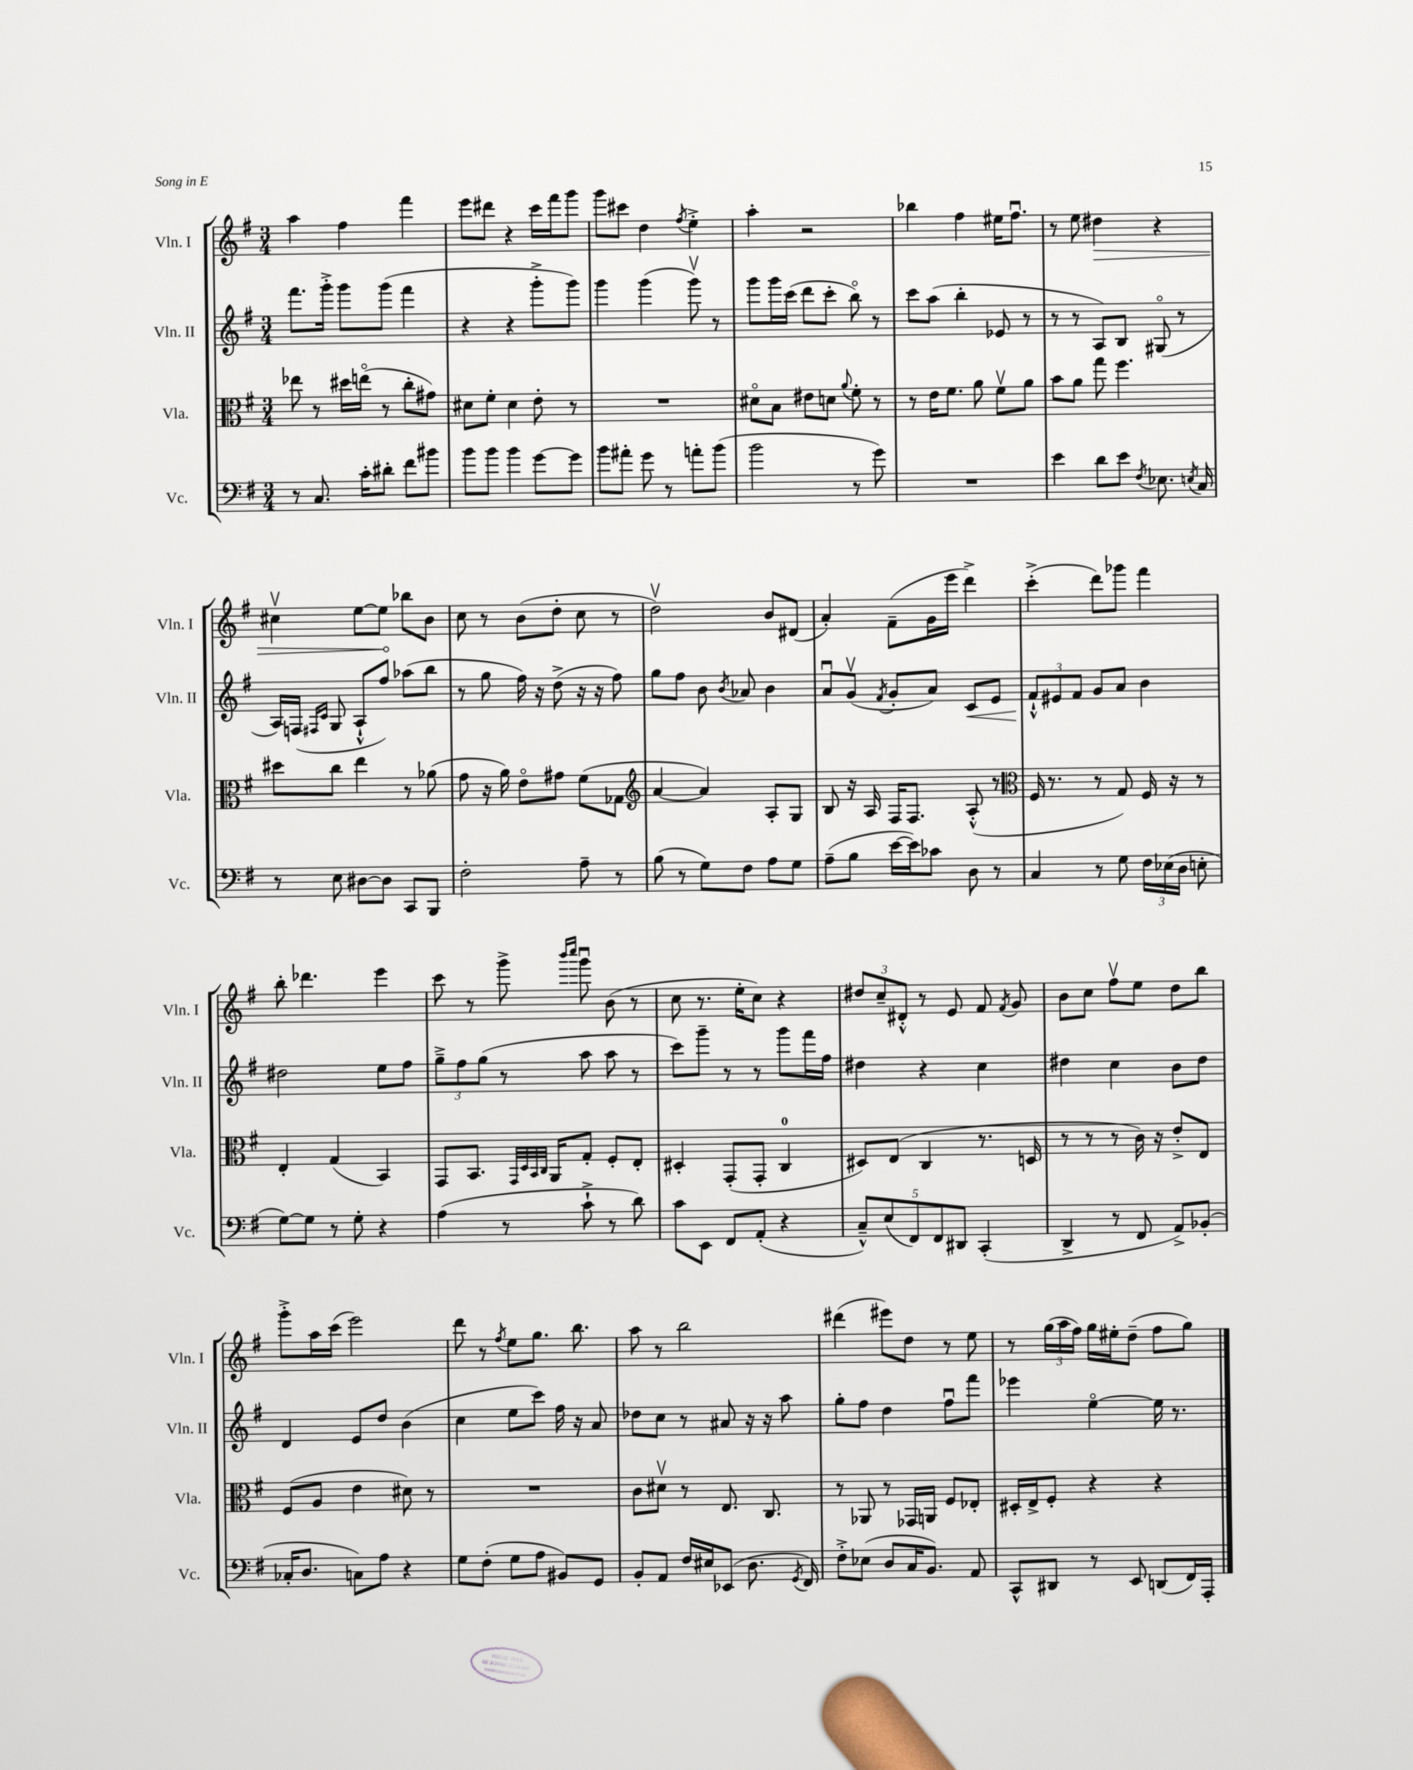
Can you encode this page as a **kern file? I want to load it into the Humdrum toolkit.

**kern	**kern	**kern	**dynam	**kern	**dynam
*part4	*part3	*part2	*part2	*part1	*part1
*staff4	*staff3	*staff2	*staff2	*staff1	*staff1
*I"Vc.	*I"Vla.	*I"Vln. II	*	*I"Vln. I	*
*I'Vc.	*I'Vla.	*I'Vln. II	*	*I'Vln. I	*
*clefF4	*clefC3	*clefG2	*	*clefG2	*
*k[f#]	*k[f#]	*k[f#]	*	*k[f#]	*
*M3/4	*M3/4	*M3/4	*	*M3/4	*
=24	=24	=24	=24	=24	=24
8r	8ee-X\	8.fff#\L	.	4aa\	.
8.C/	8r	.	.	.	.
.	.	16ggg'^\Jk	.	.	.
.	16dd#X\LL	8ggg\L	.	4ff#\	.
16c'\KL	(16een\JJ	.	.	.	.
8d#X'\J	8r	(8ggg\J	.	.	.
8f#\L	8cc'\L	4fff#\	.	4fff#\	.
8b#X\J	8g#X\J)	.	.	.	.
=25	=25	=25	=25	=25	=25
8b\L	8d#X\L	4r	.	8eee\L	.
8b\J	8f#'\J	.	.	8ddd#X\J	.
4b\	4d#\	4r	.	4r	.
[8g\L	8e'\	8ggg'^\L	.	16ccc\LL	.
.	.	.	.	16fff#\J	.
8g\J]	8r	8ggg\J)	.	8ggg\J	.
=26	=26	=26	=26	=26	=26
8b\L	2.r	4ggg\	.	8ggg\L	.
8a#X'\J	.	.	.	8ccc#X\J	.
8g\	.	(4ggg\	.	4dd\	.
8r	.	.	.	.	.
.	.	.	.	8qff#/	.
8an'\L	.	8gggv\)	.	4ee'^\	.
(8b\J	.	8r	.	.	.
=27	=27	=27	=27	=27	=27
2b\	8d#X\L	8ggg\L	.	4aa'\	.
.	8B\J	16ggg\L	.	.	.
.	.	(16ccc\JJ	.	.	.
.	8e#X\L	8ddd\L	.	2r	.
.	8dn\J	8ccc'\J	.	.	.
.	8qqa/	.	.	.	.
8r	8f#'\	8bb\)	.	.	.
8g\)	8r	8r	.	.	.
=28	=28	=28	=28	=28	=28
2.r	8r	8ccc\L	.	4bb-X\	.
.	16e\KL	(8aa\J	.	.	.
.	8.f#\J	.	.	.	.
.	.	4bb'\	.	4ff#\	.
.	8a\	.	.	.	.
.	8f#v\L	8e-X/	.	16ee#X\KL	.
.	.	.	.	8.ff#u\J	.
.	8a\J	8r	.	.	.
=29	=29	=29	=29	=29	=29
4e\	8b\L	8r	.	8r	.
.	8a\J	8r	.	8ee\	.
!	!	!	!	!	!LO:HP:b
8d\L	8gg\	8A/L)	.	4dd#X\	>
8e\J	4.ff#\	8B/J	.	.	.
8qF#/	.	.	.	.	.
8.E-X\	.	(8G#X/	.	4r	.
.	.	8r	.	.	.
8qEn/	.	.	.	.	.
16C/	.	.	.	.	.
!!LO:LB:g=z
=30	=30	=30	=30	=30	=30
8r	8dd#X\L	16A/LL)	.	4cc#Xv\	.
.	.	(16Fn/JJ	.	.	.
.	.	16qqF#X/LL	.	.	.
.	.	16qqc/JJ	.	.	.
8E\	8cc\J	8G/	.	.	.
[8D#X\L	4ee\	8A`^^/L	.	[8ee\L	.
8D#\J]	.	8ff#/J)	.	8ee\J]	.
8CC/L	8r	(8aa-X\L	.	8bb-X\L	]
8BBB/J	(8a-X\	8bb\J	.	8b\J	.
=31	=31	=31	=31	=31	=31
2F#'\	8g\	8r	.	8cc\	.
.	16r	8gg\	.	8r	.
.	16a\)	.	.	.	.
.	8e\L	16ff#\)	.	(8b\L	.
.	.	16r	.	.	.
.	8g#X\J	(8dd^\	.	8dd'\J	.
8A~\	(8f#\L	16r	.	8cc\	.
.	.	16r	.	.	.
8r	8G-X\J	8ff#\)	.	8r	.
=32	=32	=32	=32	=32	=32
*	*clefG2	*	*	*	*
(8B\	[4a/	8gg\L	.	2ddv\)	.
8r	.	8ff#\J	.	.	.
8G\L)	4a/])	8b\	.	.	.
.	.	8qb/	.	.	.
8F#\J	.	8a-X/	.	.	.
8A\L	8A'/L	4b\	.	8b/L	.
8G\J	8G/J	.	.	(8d#X/J	.
=33	=33	=33	=33	=33	=33
(8A~\L	8B/	8au/L	.	4a'/)	.
8B\J	16r	(8gv/J	.	.	.
.	16A/	.	.	.	.
.	.	8qf#/	.	.	.
[16e\LL	16F#/KL	8g'/L	.	(8f#~\L	.
16e\J])	8.F#/J	.	.	.	.
8c-X\J	.	8a/J)	.	16g\L	.
.	.	.	.	16eee\JJ	.
!	!	!	!LO:HP:b	!	!
8D\	(8A'^^/	8c/L	<	4ddd^\)	.
8r	8r	8e/J	.	.	.
=34	=34	=34	=34	=34	=34
*	*clefC3	*	*	*	*
4C/	16F#/	12f#`^^/L	.	(4ccc'^\	.
.	8.r	.	.	.	.
.	.	12e#X/	[	.	.
.	.	12f#/J	.	.	.
8r	8r	8g/L	.	8ddd\L)	.
8G\	8G/)	8a/J	.	8ggg-X\J	.
24F#\LL	16F#/	4b\	.	4fff#\	.
(24E-X\	.	.	.	.	.
.	16r	.	.	.	.
24D\JJ	.	.	.	.	.
8En'\	8r	.	.	.	.
!!LO:LB:g=z
=35	=35	=35	=35	=35	=35
[8G\L)	4E'/	2dd#X\	.	8bb'\	.
8G\J]	.	.	.	4.ddd-X\	.
8r	(4G/	.	.	.	.
8G'\	.	.	.	.	.
4r	4BB/)	8ee\L	.	4eee\	.
.	.	8ff#\J	.	.	.
=36	=36	=36	=36	=36	=36
(4A\	8GG/L	12gg~^\L	.	8ccc\	.
.	.	12ff#\	.	.	.
.	8.BB/J	.	.	8r	.
.	.	(12gg\J	.	.	.
8r	.	8r	.	8ggg^\	.
.	32qqGG/LLL	.	.	.	.
.	32qqD/	.	.	.	.
.	32qqBB/	.	.	.	.
.	32qqC/JJJ	.	.	.	.
.	16AA/KL	.	.	.	.
.	.	.	.	16qqbbb/LL	.
.	.	.	.	16qqcccc/JJ	.
8c`^\	8G'/J	8aa\	.	8gggu\	.
8r	8F#'/L	8aa\	.	(8b\	.
8d\)	8E'/J	8r	.	8r	.
=37	=37	=37	=37	=37	=37
8c\L	4D#X'/	8ccc\L)	.	8cc\	.
8EE\J	.	8ggg~\J	.	8.r	.
8FF#/L	(8GG'/L	8r	.	.	.
.	.	.	.	16ee'\KL	.
(8AA'/J	8GG'/J	8r	.	8cc\J)	.
4r	4C/	8ggg\L	.	4r	.
.	.	16fff#\L	.	.	.
.	.	16ff#\JJ	.	.	.
=38	=38	=38	=38	=38	=38
10C~^^/L)	8D#X/L)	4dd#X\	.	12dd#X/L	.
.	.	.	.	12cc~/	.
(10E/	.	.	.	.	.
.	(8E/J	.	.	.	.
.	.	.	.	12d#X'^^/J	.
10FF#/)	.	.	.	.	.
.	4C/	4r	.	8r	.
10FF#/	.	.	.	.	.
.	.	.	.	8e/	.
10DD#X/J	.	.	.	.	.
(4CC'/	8.r	4cc\	.	8f#/	.
.	.	.	.	8qf#/	.
.	.	.	.	8g/	.
.	16Dn/	.	.	.	.
=39	=39	=39	=39	=39	=39
4DD^/	8r	4dd#X\	.	8b\L	.
.	8r	.	.	8cc\J	.
8r	8r	4cc\	.	8ff#v\L	.
8FF#/	16c\)	.	.	8ee\J	.
.	16r	.	.	.	.
8AA^/L)	8e'^/L	8b\L	.	8dd\L	.
(8BB-X'/J	8E/J	8dd#\J	.	8bb\J	.
!!LO:LB:g=z
=40	=40	=40	=40	=40	=40
16C-X'/KL	(8F#/L	4d/	.	8ggg'^\L	.
8.D/J	.	.	.	.	.
.	8A/J	.	.	16aa\L	.
.	.	.	.	(16ccc\JJ	.
8Cn\L)	4e\	8e/L	.	2eee\)	.
8A\J	.	8dd/J	.	.	.
4r	8d#X\)	(4b\	.	.	.
.	8r	.	.	.	.
=41	=41	=41	=41	=41	=41
8G\L	2.r	4cc\	.	8ddd\	.
(8F#'\J	.	.	.	8r	.
.	.	.	.	8qff#/	.
8G\L	.	8ee\L	.	8ee\L	.
8A\J	.	8ccc\J)	.	8.gg\J	.
8BB#X/L)	.	16ff#\	.	.	.
.	.	16r	.	8.bb\	.
8GG/J	.	8a/	.	.	.
=42	=42	=42	=42	=42	=42
8BB'/L	8c\L	8dd-X\L	.	8aa\	.
8AA/J	8d#Xv\J	8cc\J	.	8r	.
16F#/LL	8r	8r	.	2bb\	.
16E#X/J	.	.	.	.	.
(8EE-X/J	8.E/	8a#X/	.	.	.
8.D\	.	16r	.	.	.
.	8.C/	16r	.	.	.
.	.	8aa\	.	.	.
8qGG/	.	.	.	.	.
16FF#/)	.	.	.	.	.
=43	=43	=43	=43	=43	=43
8F#'^\L	8r	8gg'\L	.	(4ddd#X\	.
(8E-X\J	8AA-X/	8ff#\J	.	.	.
8D/L	8r	4dd\	.	8eee#X\L)	.
16C/K	16GG-X/LL	.	.	8dd\J	.
8.BB/J)	16AAn/JJ	.	.	.	.
.	8F#/L	8ff#u\L	.	8r	.
8AA/	8E-X'/J	8fff#\J	.	8ee\	.
=44	=44	=44	=44	=44	=44
8CC^^/L	16D#X'/LL	4eee-X\	.	8r	.
.	16E^/J	.	.	.	.
8DD#X/J	8F#'/J	.	.	(24gg\LL	.
.	.	.	.	24aa\	.
.	.	.	.	24ff#\JJ)	.
8r	4r	[4ee\	.	16gg\LL	.
.	.	.	.	16ee#X'\J	.
8EE/	.	.	.	(8dd~\J	.
(8DDn/L	4r	16ee\]	.	8ff#\L	.
.	.	8.r	.	.	.
16FF#/L)	.	.	.	8gg\J)	.
16AAA'/JJ	.	.	.	.	.
==	==	==	==	==	==
*-	*-	*-	*-	*-	*-
